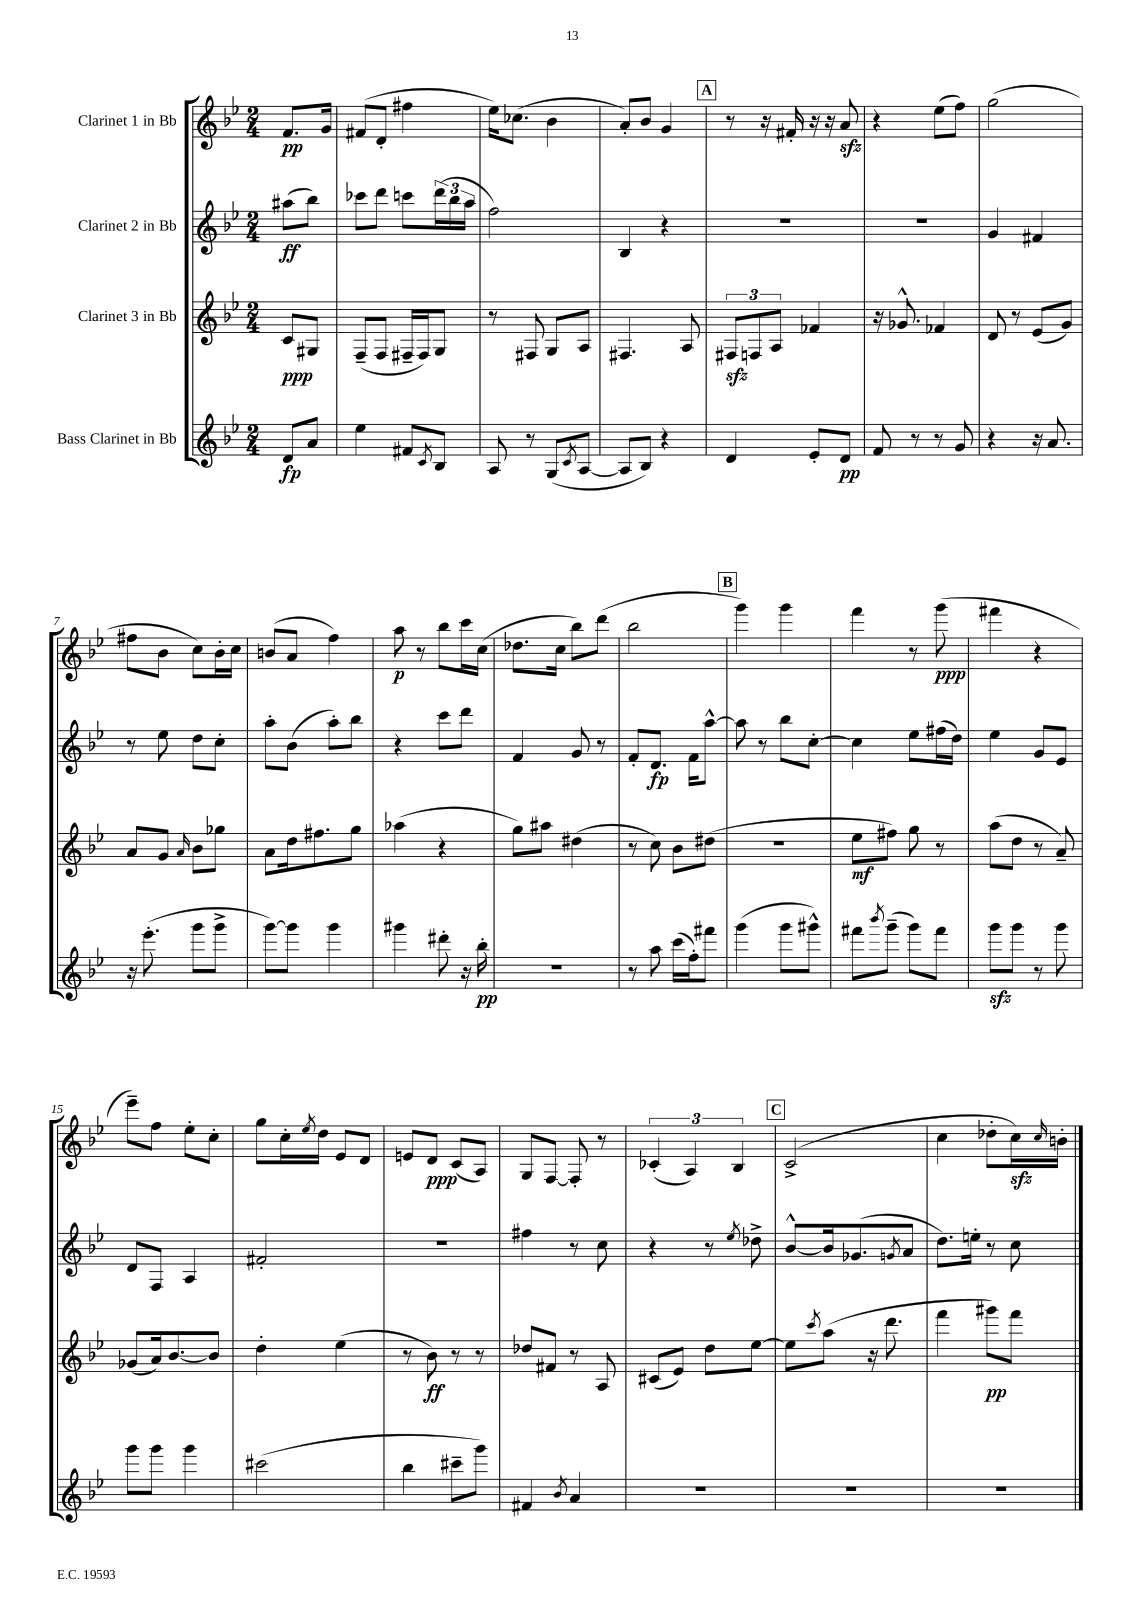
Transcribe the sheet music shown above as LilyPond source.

<<
\new StaffGroup <<
\new Staff = "s0" \with { instrumentName = "Clarinet 1 in Bb" } {
    \clef treble \key bes \major \numericTimeSignature \time 2/4 \partial 4
    f'8.\pp g'16 |
    fis'8( d'8-. fis''4 |
    ees''16) ces''8.( bes'4 |
    a'8-.) bes'8 g'4 |
    \mark \markup { \box "A" } r8 r16 fis'16-. r16 r16 a'8\sfz |
    r4 ees''8( f''8) |
    g''2( |
    fis''8 bes'8 c''8) bes'16-. c''16 |
    b'8( a'8 f''4) |
    a''8\p r8 bes''8 c'''16 c''16( |
    des''8. c''16 bes''8) d'''8( |
    bes''2 |
    \mark \markup { \box "B" } g'''4) g'''4 |
    f'''4 r8 g'''8\ppp( |
    fis'''4 r4 |
    ees'''8--) f''8 ees''8-. c''8-. |
    g''8 c''16-. \acciaccatura { ees''8 } d''16 ees'8 d'8 |
    e'8 d'8\ppp c'8( a8) |
    g8 f8~ f8-. r8 |
    \tuplet 3/2 { ces'4-.( a4) bes4 } |
    \mark \markup { \box "C" } c'2->( |
    c''4 des''8-. c''16\sfz) \grace { c''16 } b'16-. \bar "|." |
}
\new Staff = "s1" \with { instrumentName = "Clarinet 2 in Bb" } {
    \clef treble \key bes \major \numericTimeSignature \time 2/4 \partial 4
    ais''8\ff( bes''8) |
    ces'''8 d'''8 c'''8 \tuplet 3/2 { d'''16( bes''16 a''16 } |
    f''2) |
    bes4 r4 |
    \mark \markup { \box "A" } R2 |
    R2 |
    g'4 fis'4 |
    r8 ees''8 d''8 c''8-. |
    a''8-. bes'8( a''8-.) bes''8 |
    r4 c'''8 d'''8 |
    f'4 g'8 r8 |
    f'8-. d'8.\fp f'16 a''8~-^ |
    \mark \markup { \box "B" } a''8 r8 bes''8 c''8~-. |
    c''4 ees''8 fis''16( d''16) |
    ees''4 g'8 ees'8 |
    d'8 f8 a4 |
    fis'2-. |
    R2 |
    fis''4 r8 c''8 |
    r4 r8 \acciaccatura { ees''8 } des''8-> |
    \mark \markup { \box "C" } bes'8~-^ bes'16 ges'8.( \acciaccatura { g'8 } a'8 |
    d''8.) e''16-. r8 c''8 \bar "|." |
}
\new Staff = "s2" \with { instrumentName = "Clarinet 3 in Bb" } {
    \clef treble \key bes \major \numericTimeSignature \time 2/4 \partial 4
    c'8\ppp gis8 |
    f8--( f8 fis16-- fis16) g8 |
    r8 fis8 g8 a8 |
    fis4. a8 |
    \mark \markup { \box "A" } \tuplet 3/2 { fis8\sfz f8 a8 } fes'4 |
    r16 ges'8.-^ fes'4 |
    d'8 r8 ees'8( g'8) |
    a'8 g'8 \grace { a'16 } bes'8 ges''8 |
    a'8 d''16 fis''8. g''8 |
    aes''4( r4 |
    g''8) ais''8 dis''4( |
    r8 c''8) bes'8 dis''8( |
    \mark \markup { \box "B" } R2 |
    ees''8\mf fis''8) g''8 r8 |
    a''8( d''8 r8 a'8--) |
    ges'8( a'16) bes'8.~ bes'8 |
    d''4-. ees''4( |
    r8 bes'8\ff) r8 r8 |
    des''8 fis'8 r8 a8 |
    cis'8( ees'8) d''8 ees''8~ |
    \mark \markup { \box "C" } ees''8 \acciaccatura { c'''8 } a''8( r16 d'''8. |
    f'''4 gis'''8\pp) f'''8 \bar "|." |
}
\new Staff = "s3" \with { instrumentName = "Bass Clarinet in Bb" } {
    \clef treble \key bes \major \numericTimeSignature \time 2/4 \partial 4
    d'8\fp a'8 |
    ees''4 fis'8 \acciaccatura { c'8 } bes8 |
    a8 r8 g8( \acciaccatura { c'8 } a8~ |
    a8 bes8) r4 |
    \mark \markup { \box "A" } d'4 ees'8-. d'8\pp |
    f'8 r8 r8 g'8 |
    r4 r16 a'8. |
    r16 ees'''8.-.( g'''8 g'''8-> |
    g'''8~) g'''8 g'''4 |
    gis'''4 dis'''8-. r16 bes''16-.\pp |
    R2 |
    r8 a''8 c'''16( f''16-.) fis'''8 |
    \mark \markup { \box "B" } g'''4( g'''8 gis'''8-^) |
    fis'''8 \acciaccatura { bes'''8 } g'''8--( g'''8) fis'''8 |
    g'''8\sfz g'''8 r8 g'''8 |
    g'''8 g'''8 g'''4 |
    cis'''2( |
    bes''4 cis'''8-- g'''8) |
    fis'4 \acciaccatura { bes'8 } a'4 |
    R2 |
    \mark \markup { \box "C" } R2 |
    R2 \bar "|." |
}
>>
>>
